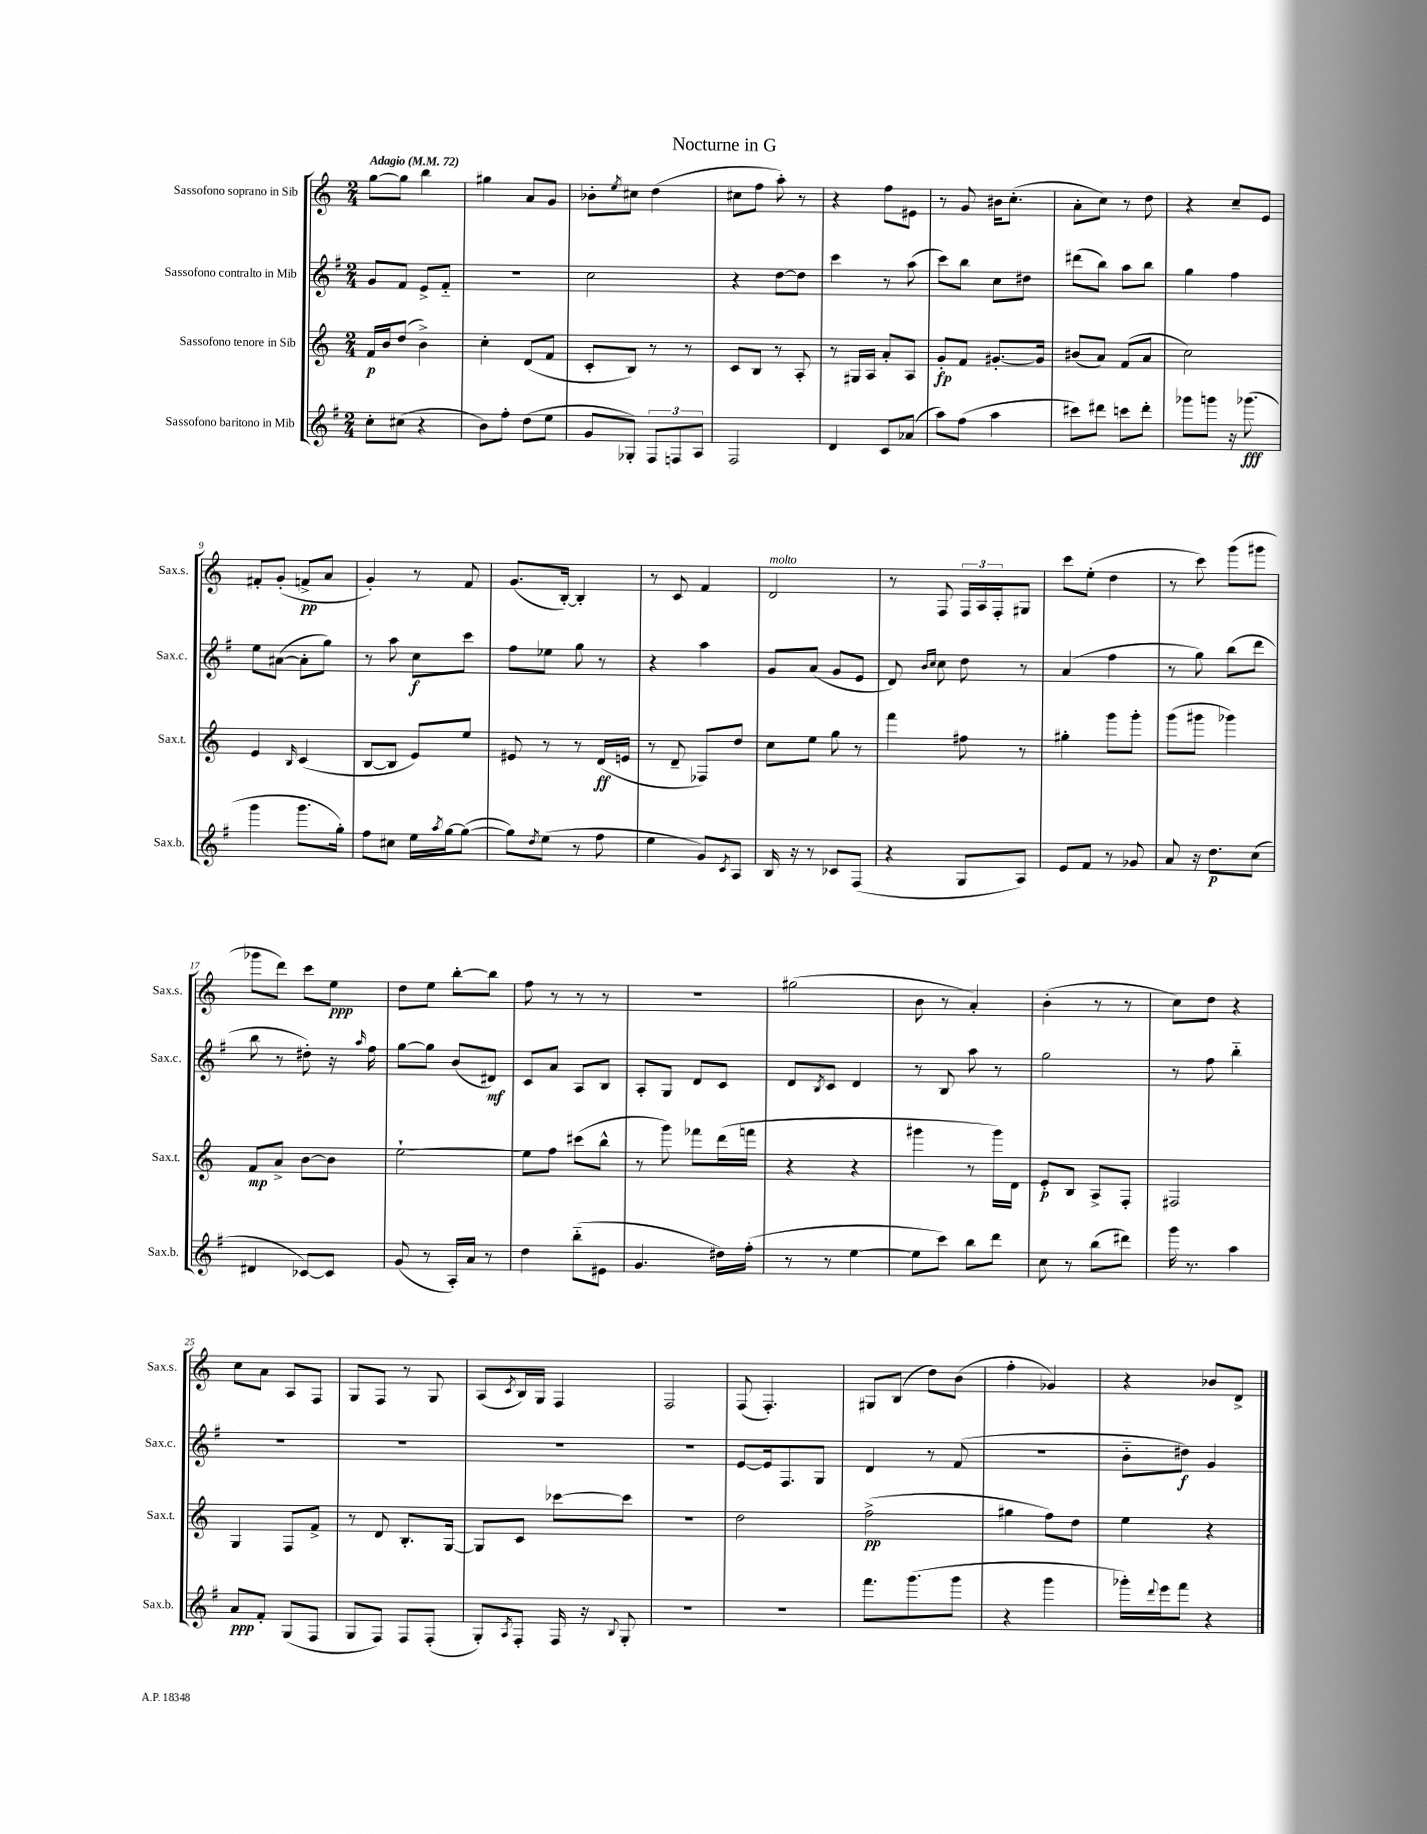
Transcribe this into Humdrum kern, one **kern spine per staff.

**kern	**kern	**kern	**kern
*staff4	*staff3	*staff2	*staff1
*clefG2	*clefG2	*clefG2	*clefG2
*k[f#]	*k[]	*k[f#]	*k[]
*M2/4	*M2/4	*M2/4	*M2/4
*MM72	*MM72	*MM72	*MM72
8cc'	16f	8g	[8gg
.	16b	.	.
(8cc#	(8dd	8f#	8gg]
4r	4b^)	8e^	4bb
.	.	8f#'~	.
=	=	=	=
8b)	4cc'	2r	4gg#
8ff#'	.	.	.
(8dd	(8d	.	8a
8ee	8f	.	8g
=	=	=	=
8g	8c'	2cc	8b-'
.	.	.	8qee
8G-')	8B)	.	8cc#
12F#	8r	.	(4dd
12F	.	.	.
.	8r	.	.
12A	.	.	.
=	=	=	=
2F#	8c	4r	8cc#
.	8B	.	8ff
.	8r	[8dd	8aa')
.	8A'	8dd]	8r
=	=	=	=
4d	8r	4ccc	4r
.	16G#	.	.
.	16A	.	.
8c	8a'	8r	8ff
(8a-	8A	(8aa	8e#
=	=	=	=
8aa)	8g'	8ccc)	8r
(8ff#	8f	8bb	8g
4aa	[8.g#'	8cc	16b#
.	.	.	(8.cc'
.	.	8dd#	.
.	16g#]	.	.
=	=	=	=
8ccc#)	(8b#	(8ddd#	8a'
8ddd#	8a)	8bb)	8cc)
8ccc	(8f	8aa	8r
8ddd#'	8a	8bb	8dd
=	=	=	=
8ggg-	2cc)	4gg	4r
8ggg	.	.	.
16r	.	4ff#	8cc~
(8.ggg-	.	.	.
.	.	.	8e
=	=	=	=
4ggg	4e	8ee	8f#'
.	.	([8a#	(8g'
.	16qqB	.	.
8.ggg	(4c	8a#']	8f^
.	.	8gg)	8a
16gg')	.	.	.
=	=	=	=
8ff#	[8B	8r	4g')
8cc#	8B]	8aa	.
16ee	8e)	8cc	8r
8qaa	.	.	.
[16gg	.	.	.
(8gg_	8ee	8ccc	8f
=	=	=	=
8gg])	8e#	8ff#	(8.g
8qdd	.	.	.
(8ee	8r	8ee-	.
.	.	.	[16B')
8r	8r	8gg	4B']
8ff#	(16d	8r	.
.	16e	.	.
=	=	=	=
4ee	8r	4r	8r
.	8d~	.	8c
8g)	8F-)	4aa	4f
8qc	.	.	.
8A	8dd	.	.
=	=	=	=
16B	8cc	8g	2d
16r	.	.	.
8r	8ee	(8a	.
8c-	8gg	8g	.
(8F#	8r	8e	.
=	=	=	=
4r	4fff	8d)	8r
.	.	16qqb	.
.	.	16qqcc	.
.	.	8cc	8F
8G	8ff#	8dd	24F
.	.	.	24A
.	.	.	24F'
8A)	8r	8r	8G#
=	=	=	=
8e	4gg#'	(4a	8ccc
8f#	.	.	(8ee'
8r	8ggg	4ff#	4dd
8g-	8ggg'	.	.
=	=	=	=
8a	(8ggg	8r	8r
16r	8ggg#	8gg)	8ccc)
8.dd	.	.	.
.	4ggg-)	(8bb	(8ggg
(8cc	.	8ddd	8ggg#
=	=	=	=
4d#	8f	8bb	8ggg-
.	8a^	8r	8ddd)
[8c-)	[8b	8dd#')	8ccc
8c-]	8b]	16r	8ee
.	.	16qqaa	.
.	.	16ff#	.
=	=	=	=
(8g	[2ee`	[8gg	8dd
8r	.	8gg]	8ee
16A')	.	(8b	[8bb'
16a	.	.	.
8r	.	8d#)	8bb]
=	=	=	=
4dd	8ee]	8c	8ff
.	8ff	8a	8r
(8bb'~	(8ccc#	8A	8r
8e#	8bb^^	8B	8r
=	=	=	=
4.g	8r	8A'	2r
.	8ggg)	8G	.
.	8fff-	8d	.
16dd#)	(16ddd	8c	.
(16ff#'	16fff	.	.
=	=	=	=
8r	4r	8d	(2gg#
.	.	8qB	.
8r	.	8c	.
[4ee	4r	4d	.
=	=	=	=
8ee]	4ggg#	8r	8b
8ccc)	.	8B	8r
8bb	8r	8aa	4a')
8ddd	16ggg#)	8r	.
.	16d	.	.
=	=	=	=
8cc	8e'	2gg	(4b'
8r	8B	.	.
(8bb	8A^	.	8r
8ddd#)	8F'	.	8r
=	=	=	=
16ggg	2F#	8r	8cc)
8.r	.	.	.
.	.	8ff#	8dd
4aa	.	4bb'~	4r
=	=	=	=
8a	4G	2r	8cc
8f#'	.	.	8a
(8G	8F	.	8A
8F#	8f^	.	8F
=	=	=	=
8G	8r	2r	8G
8F#)	8d	.	8F
8F#	8.B'	.	8r
(8F#'	.	.	8G
.	[16G	.	.
=	=	=	=
8G')	8G]	2r	(8A
8qA	.	.	8qc
8F#'	8c	.	16B)
.	.	.	16G
16F#	[8ccc-	.	4F
16r	.	.	.
8qqB	.	.	.
8G'	8ccc-]	.	.
=	=	=	=
2r	2r	2r	2F
=	=	=	=
2r	2dd	[8e	(8F
.	.	16e]	4.F')
.	.	8.F#	.
.	.	8G	.
=	=	=	=
8.fff#	(2ff^	4d	8G#
.	.	.	(8B
(8.ggg	.	.	.
.	.	8r	8dd)
8ggg	.	(8f#	(8b
=	=	=	=
4r	4gg#	2r	4ff'
4ggg	8ff)	.	4g-)
.	8dd	.	.
=	=	=	=
16ggg-')	4ee	8b'~	4r
8qqddd	.	.	.
16eee	.	.	.
8fff#	.	8dd#)	.
4r	4r	4g	8b-
.	.	.	8d^
==	==	==	==
*-	*-	*-	*-
